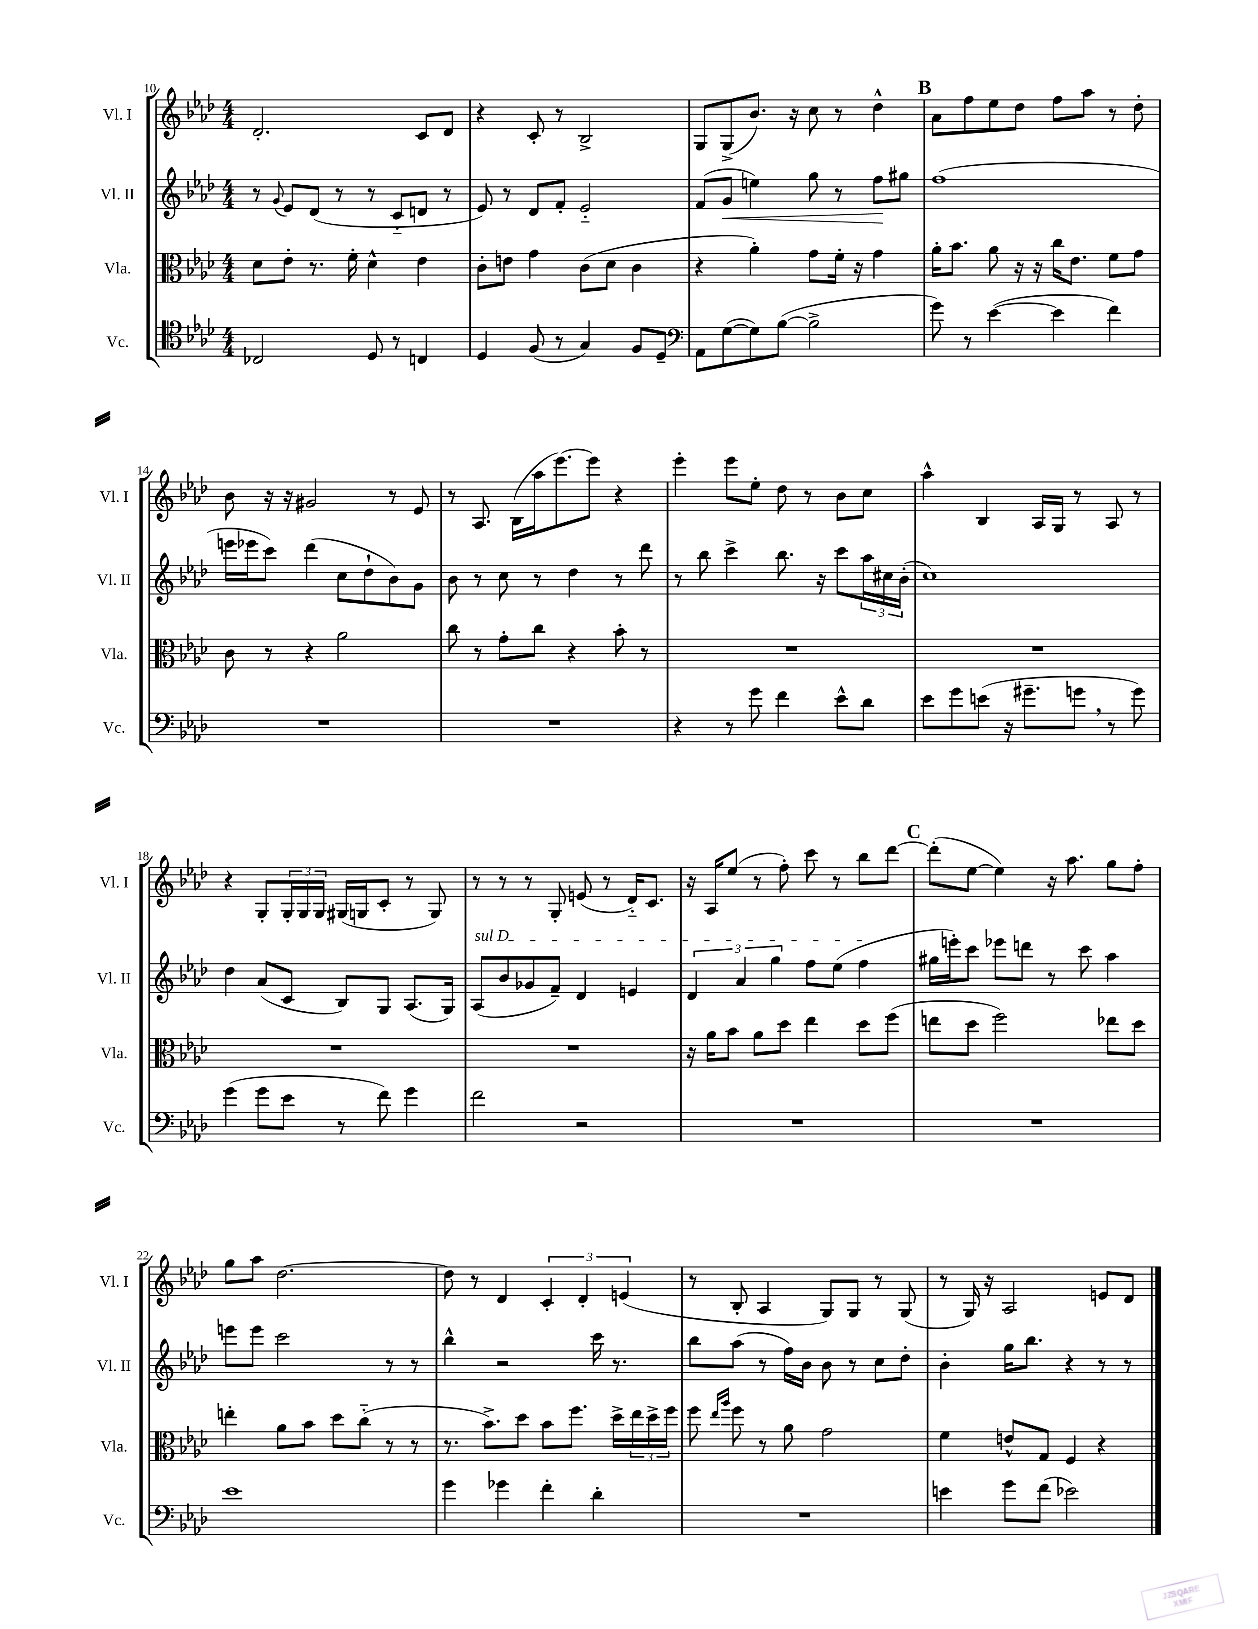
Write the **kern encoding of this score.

**kern	**kern	**kern	**kern
*staff4	*staff3	*staff2	*staff1
*clefC4	*clefC3	*clefG2	*clefG2
*k[b-e-a-d-]	*k[b-e-a-d-]	*k[b-e-a-d-]	*k[b-e-a-d-]
*M4/4	*M4/4	*M4/4	*M4/4
2C-	8d-	8r	2.d-'
.	.	8qqg	.
.	8e-'	8e-	.
.	8.r	(8d-	.
.	.	8r	.
.	16f'	.	.
8D-	4d-^^	8r	.
8r	.	8c'~	.
4C	4e-	8d	8c
.	.	8r	8d-
=	=	=	=
4D-	8c'	8e-)	4r
.	8e	8r	.
(8F	4g	8d-	8c'
8r	.	8f'	8r
4G)	(8c	2e-'~	2B-^
.	8d-	.	.
8F	4c	.	.
8D-~	.	.	.
=	=	=	=
*clefF4	*	*	*
8AA-	4r	(8f	8G
([8G	.	8g	(8G^
8G])	4a-')	4ee)	8.b-)
([8B-	.	.	.
.	.	.	16r
2B-^]	8g	8gg	8cc
.	16f'	8r	8r
.	16r	.	.
.	4g	8ff	4dd-^^
.	.	8gg#	.
=	=	=	=
8g)	16a-'	(1ff	8a-
.	8.b-	.	.
8r	.	.	8ff
([4e-	8a-	.	8ee-
.	16r	.	8dd-
.	16r	.	.
4e-]	16cc	.	8ff
.	8.e-	.	.
.	.	.	8aa-
4f)	8f	.	8r
.	8g	.	8dd-'
=	=	=	=
1r	8c	16eee	8b-
.	.	16eee-	.
.	8r	8ccc)	16r
.	.	.	16r
.	4r	(4ddd-	2g#
.	2a-	8cc	.
.	.	8dd-`	.
.	.	8b-)	8r
.	.	8g	8e-
=	=	=	=
1r	8cc	8b-	8r
.	8r	8r	8.A-
.	8g'	8cc	.
.	.	.	(16B-
.	8cc	8r	16aa-
.	.	.	[8.eee-)
.	4r	4dd-	.
.	.	.	8eee-]
.	8b-'	8r	4r
.	8r	8ddd-	.
=	=	=	=
4r	1r	8r	4eee-'
.	.	8bb-	.
8r	.	4ccc^	8eee-
8g	.	.	8ee-'
4f	.	8.bb-	8dd-
.	.	.	8r
.	.	16r	.
8e-^^	.	8ccc	8b-
8d-	.	24aa-	8cc
.	.	24cc#	.
.	.	(24b-'	.
=	=	=	=
8e-	1r	1cc)	4aa-^^
8g	.	.	.
(8e	.	.	4B-
16r	.	.	.
8.g#~	.	.	.
.	.	.	16A-
.	.	.	16G
8g	.	.	8r
8r	.	.	8A-
8g)	.	.	8r
=	=	=	=
(4g	1r	4dd-	4r
8g	.	(8a-	8G'
8e-	.	8c	24G'
.	.	.	24G
.	.	.	24G
8r	.	8B-)	(16G#
.	.	.	16G
8f)	.	8G	8c'
4g	.	(8.A-	8r
.	.	.	8G)
.	.	16G)	.
=	=	=	=
2f	1r	(8A-	8r
.	.	8b-	8r
.	.	8g-	8r
.	.	8f~)	8G'
2r	.	4d-	(8e
.	.	.	8r
.	.	4e	16d-'~)
.	.	.	8.c
=	=	=	=
1r	16r	6d-	16r
.	16a-	.	16A-
.	8b-	.	(8ee-
.	.	6a-	.
.	8a-	.	8r
.	.	6gg	.
.	8dd-	.	8ff')
.	4ee-	8ff	8ccc
.	.	(8ee-	8r
.	8dd-	4ff	8bb-
.	(8ff	.	[8ddd-
=	=	=	=
1r	8ee	16gg#	(8ddd-']
.	.	16eee')	.
.	8dd-	8ccc	[8ee-
.	2ff)	8eee-	4ee-])
.	.	8ddd	.
.	.	8r	16r
.	.	.	8.aa-
.	.	8ccc	.
.	8ee-	4aa-	8gg
.	8dd-	.	8ff'
=	=	=	=
1e-	4ee'	8eee	8gg
.	.	8eee	8aa-
.	8a-	2ccc	[2.dd-
.	8b-	.	.
.	8dd-	.	.
.	(8cc'~	.	.
.	8r	8r	.
.	8r	8r	.
=	=	=	=
4g	8.r	4bb-^^	8dd-]
.	.	.	8r
.	8.b-^)	.	.
4g-	.	2r	4d-
.	8dd-	.	.
4f'	8b-	.	6c'
.	8.ff	.	.
.	.	.	6d-'
4d-'	.	16ccc	.
.	16dd-^	8.r	.
.	.	.	(6e
.	24ee-	.	.
.	24dd-^	.	.
.	24ff	.	.
=	=	=	=
1r	8ff	8bb-	8r
.	16qqee-	.	.
.	16qqaa-	.	.
.	8ff	(8aa-	8B-'
.	8r	8r	4A-
.	8a-	16ff)	.
.	.	16b-	.
.	2g	8b-	8G)
.	.	8r	8G
.	.	8cc	8r
.	.	8dd-'	(8G
=	=	=	=
4e	4f	4b-'	8r
.	.	.	16G)
.	.	.	16r
8g	8e^^	16gg	2A-
.	.	8.bb-	.
(8f	8G	.	.
2e-)	4F	4r	.
.	4r	8r	8e
.	.	8r	8d-
==	==	==	==
*-	*-	*-	*-
